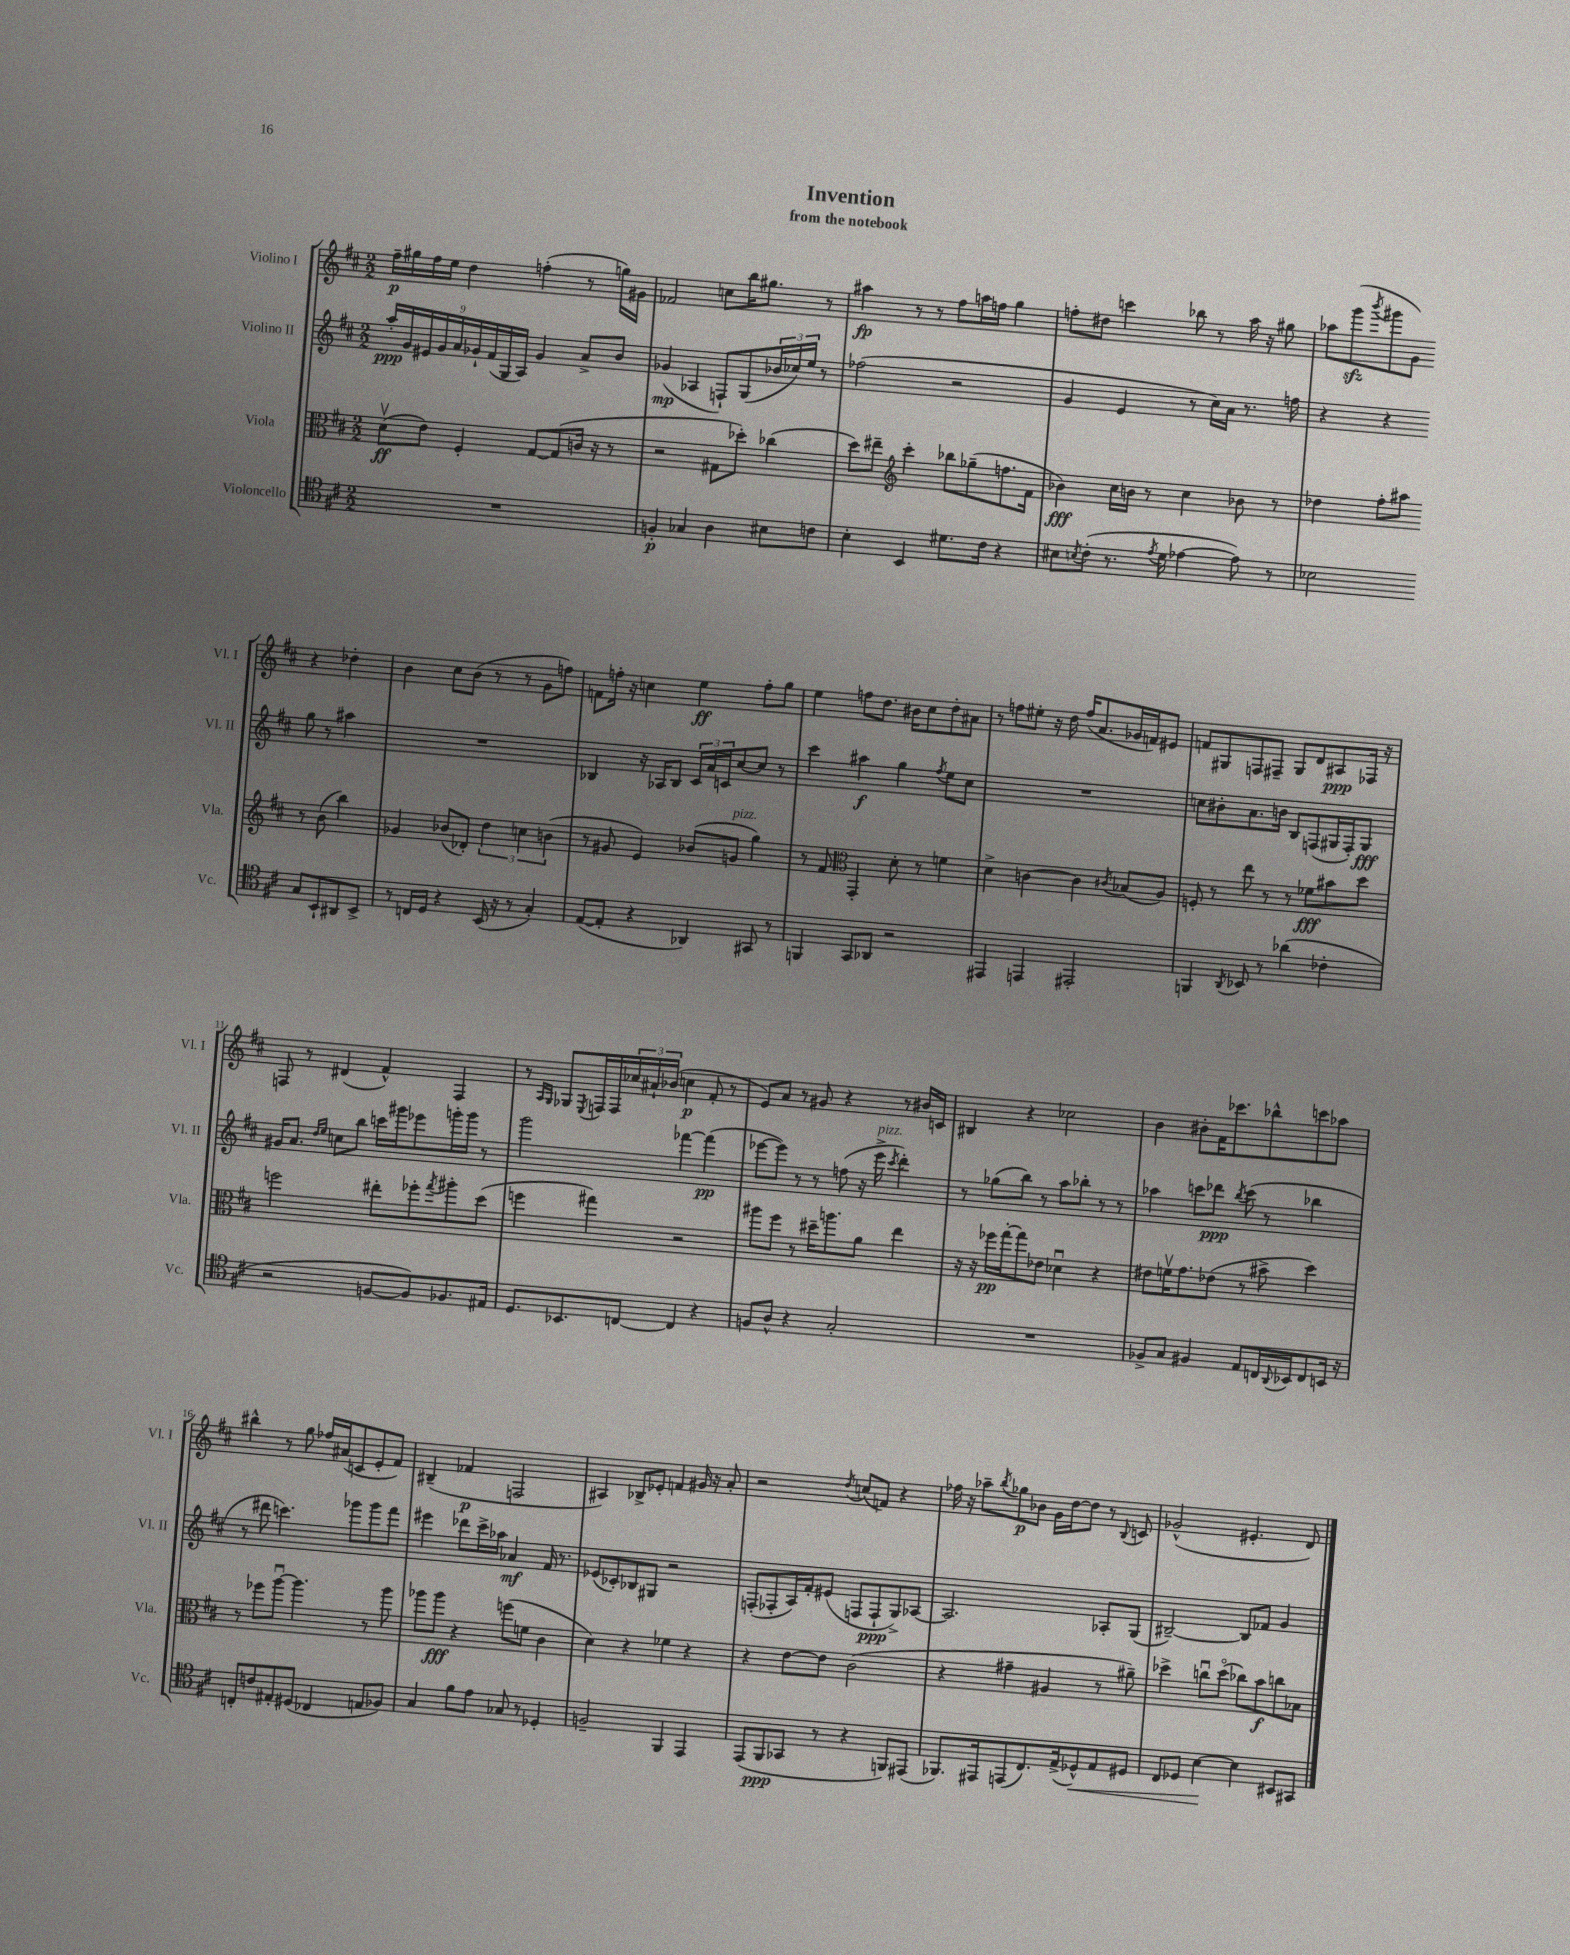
\header { title = "Invention" subtitle = "from the notebook" }
<<
\new StaffGroup <<
\new Staff = "s0" \with { instrumentName = "Violino I" shortInstrumentName = "Vl. I" } {
    \clef treble \key d \major \numericTimeSignature \time 2/2
    fis''16--\p gis''16 fis''16 e''16 d''4 f''4-.( r8 g''16) gis'16 |
    fes'2 c''8 b''16 gis''8. r8 |
    ais''4\fp r8 r8 fis''8 a''16 f''16 g''4 |
    f''8-. dis''8 c'''4 bes''8 r8 a''16 r16 gis''8 |
    aes''8 g'''8\sfz( \acciaccatura { b'''8 } gis'''8 g'8) r4 des''4-. |
    b'4 cis''8 b'8( r8 r8 g'8 f''8) |
    f'8 f''16-. r16 c''4 e''4\ff f''8-. g''8 |
    e''4 f''8 d''8. bis'16 cis''8 d''8-. ais'8 |
    r8 f''8 eis''8-. r16 d''16 f''16( a'8. ges'16 f'16) eis'8 |
    f'8 gis8 f8 fis8-- gis8 d'8 ais8\ppp fes16 r16 |
    f8 r8 dis'4( fis'4-^) f4 |
    r8 \grace { a16 g16 } ges8 \acciaccatura { e8 } f16 f16 \tuplet 3/2 { ces''16 ais'16-! bes'16( } c''4\p fis'8-. r8 |
    e'8) a'8 r8 gis'8 r4 r8 bis'16 c'16 |
    bis4 r4 ces''2 |
    b'4 bis'8-. fis'16 ces'''8. bes''8-^ c'''8 aes''8 |
    bis''4-^ r8 g''8 fes''16 ais'16( c'8 e'8-. fis'8) |
    bis4--( fes'4\p f2 |
    ais4) bes8-> ees'8-. f'4 gis'16 r16 a'8-. |
    r2 \acciaccatura { d''8 } c''8( f'8) r4 |
    fes''16 r16 aes''8-- \acciaccatura { b''8 } ges''8\p bes'8 g'16 d''16~ d''8 r8 \appoggiatura { b8 } c'8 |
    ges'2-^( eis'4.-. d'8) \bar "|." |
}
\new Staff = "s1" \with { instrumentName = "Violino II" shortInstrumentName = "Vl. II" } {
    \clef treble \key d \major \numericTimeSignature \time 2/2
    \tuplet 9/8 { a''16-.\ppp g'16 eis'16 g'16 a'16 ges'16-! fis'16( g16 a16) } ges'4 a'8-> b'8 |
    ges'4\mp( aes4 f8-!) g8( \tuplet 3/2 { bes'16 ces''16) e''16 } r8 |
    fes''2( r2 |
    g'4 e'4 r8 cis''16) a'16 r8. f''16 |
    r4 r4 g''8 r8 ais''4 |
    R1 |
    bes4 r16 aes16 bes8 \tuplet 3/2 { cis'16 a'16 c'16 } cis''8~ cis''8 r8 |
    cis'''4 ais''4\f g''4 \acciaccatura { fis''8 } e''8 cis''8 |
    R1 |
    c''8 bis'8-. a'8. b'16 b8 f8( gis16 f16-.) gis8\fff |
    gis'16 a'8. \grace { d''16 e''16 } c''8 b''8 c'''16 gis'''16 ees'''8 g'''16-. g'''16 r8 |
    g'''2 fes'''4~ fes'''4\pp( |
    ees'''8~ ees'''8) r8 r8 f''8( r16 ees'''16->^\markup { \italic "pizz." } \acciaccatura { cis'''8 } d'''4-.) |
    r8 ges''8( b''8) r8 a''8 bes''8-. r8 r8 |
    aes''4 c'''8 des'''8\ppp \acciaccatura { b''8 } c'''8( r8 bes''4 |
    r8 dis'''8 c'''4.) ges'''8 ges'''8 fis'''8 |
    eis'''4 des'''8 cis'''16-> aes''16 aes'4\mf fis'16 r8. |
    ees'8( ces'8-.) bes8 gis8 r2 |
    f8-.( fes8-. a16) fis'16-. eis'8( f8 f8-!\ppp g8->) aes8~ |
    aes2. aes8-. g8( |
    bis2~--) bis8 fes'8 g'4 \bar "|." |
}
\new Staff = "s2" \with { instrumentName = "Viola" shortInstrumentName = "Vla." } {
    \clef alto \key d \major \numericTimeSignature \time 2/2
    d'8\upbow\ff( e'8) fis4-. g8~ g8( c'16 r16 r8 |
    r2 gis8 des''8-.) ces''4( |
    d''8) eis''8-- \clef treble cis'''4-. bes''8 ges''8--( f''8. fis'16 |
    bes'4\fff) cis''16 b'16 r8 cis''4 bes'8 r8 |
    des''4 fis''8-. ais''8 r8 b'8( b''4) |
    ges'4 bes'8( des'8-.) \tuplet 3/2 { d''4 c''4 b'4( } |
    r8 gis'8 e'4) bes'8( g'8^\markup { \italic "pizz." } g''4) |
    r8 fis'8 \clef alto g,4-. d'8-. r8 f'4 |
    d'4-> c'4~ c'4 \acciaccatura { cis'8 } bes8( a8) |
    f8-. r8 e''8 r8 r8 fes'8\fff bis'8 d''8 |
    f''2 eis''8-. fes''8-. \acciaccatura { g''8 } ais''8-. d''8( |
    f''4 gis''4) r2 |
    ais''8 fis''8 r8 dis''16-- a''8. a'8 e''4 |
    r16 r16 fes''16\pp g''16~-. g''8 ees'8 des'4\downbow r4 |
    eis'8 f'16\upbow g'8. ees'8( r8 bis'8-> d''4) |
    r8 fes''8 a''8~\downbow a''4. r8 a''8 |
    aes''8 aes''8\fff r4 f''8( f'8 cis'4 |
    d'4) r4 fes'4 r4 |
    r4 e'8~ e'8 cis'2( |
    r4 gis'4-- ais4 r8 ais'8--) |
    des''4-> c''8\downbow des''8\flageolet( ces''8) b'8\f c''8 bes8 \bar "|." |
}
\new Staff = "s3" \with { instrumentName = "Violoncello" shortInstrumentName = "Vc." } {
    \clef tenor \key d \major \numericTimeSignature \time 2/2
    R1 |
    f4-.\p ges4 a4 bis8 c'8 |
    b4-. b,4 dis'8. cis'16 r4 |
    bis8 \acciaccatura { b8 } cis'8-.( r8. \acciaccatura { e'8 } d'16 ees'4~ ees'8) r8 |
    bes2 g8 b,8-! ais,8 b,8-> |
    r8 c16 d16 r4 b,16( r16 r8 g4-.) |
    e8~( e8-. r4 aes,4) gis,8 r8 |
    f,4 g,8 aes,8 r2 |
    eis,4 e,4 eis,2-. |
    f,4 \acciaccatura { a,8 } bes,8 r8 aes'4( ces'4-. |
    r2 f8~ f8) fes8. eis16 |
    d8. bes,8. c8~ c4 r4 |
    f8 a8-^ r4 g2-. |
    R1 |
    fes8-> g8 fis4 e8 c16 \appoggiatura { a,8 } bes,16 c8 b,16 r16 |
    c8-. c'8 eis8-. dis8( ces4 e8 fes8) |
    g4 fis'8 e'8 ges8 r8 des4-. |
    f2-- fis,4 e,4 |
    e,8( fis,8\ppp ges,8 r8 r4 f,8) eis,8( |
    fes,8.) eis,16 e,8( cis8.) e16->( des8-^\<) e8 dis8 |
    cis8 des8 b4~\! b4 bis,8 gis,8 \bar "|." |
}
>>
>>
